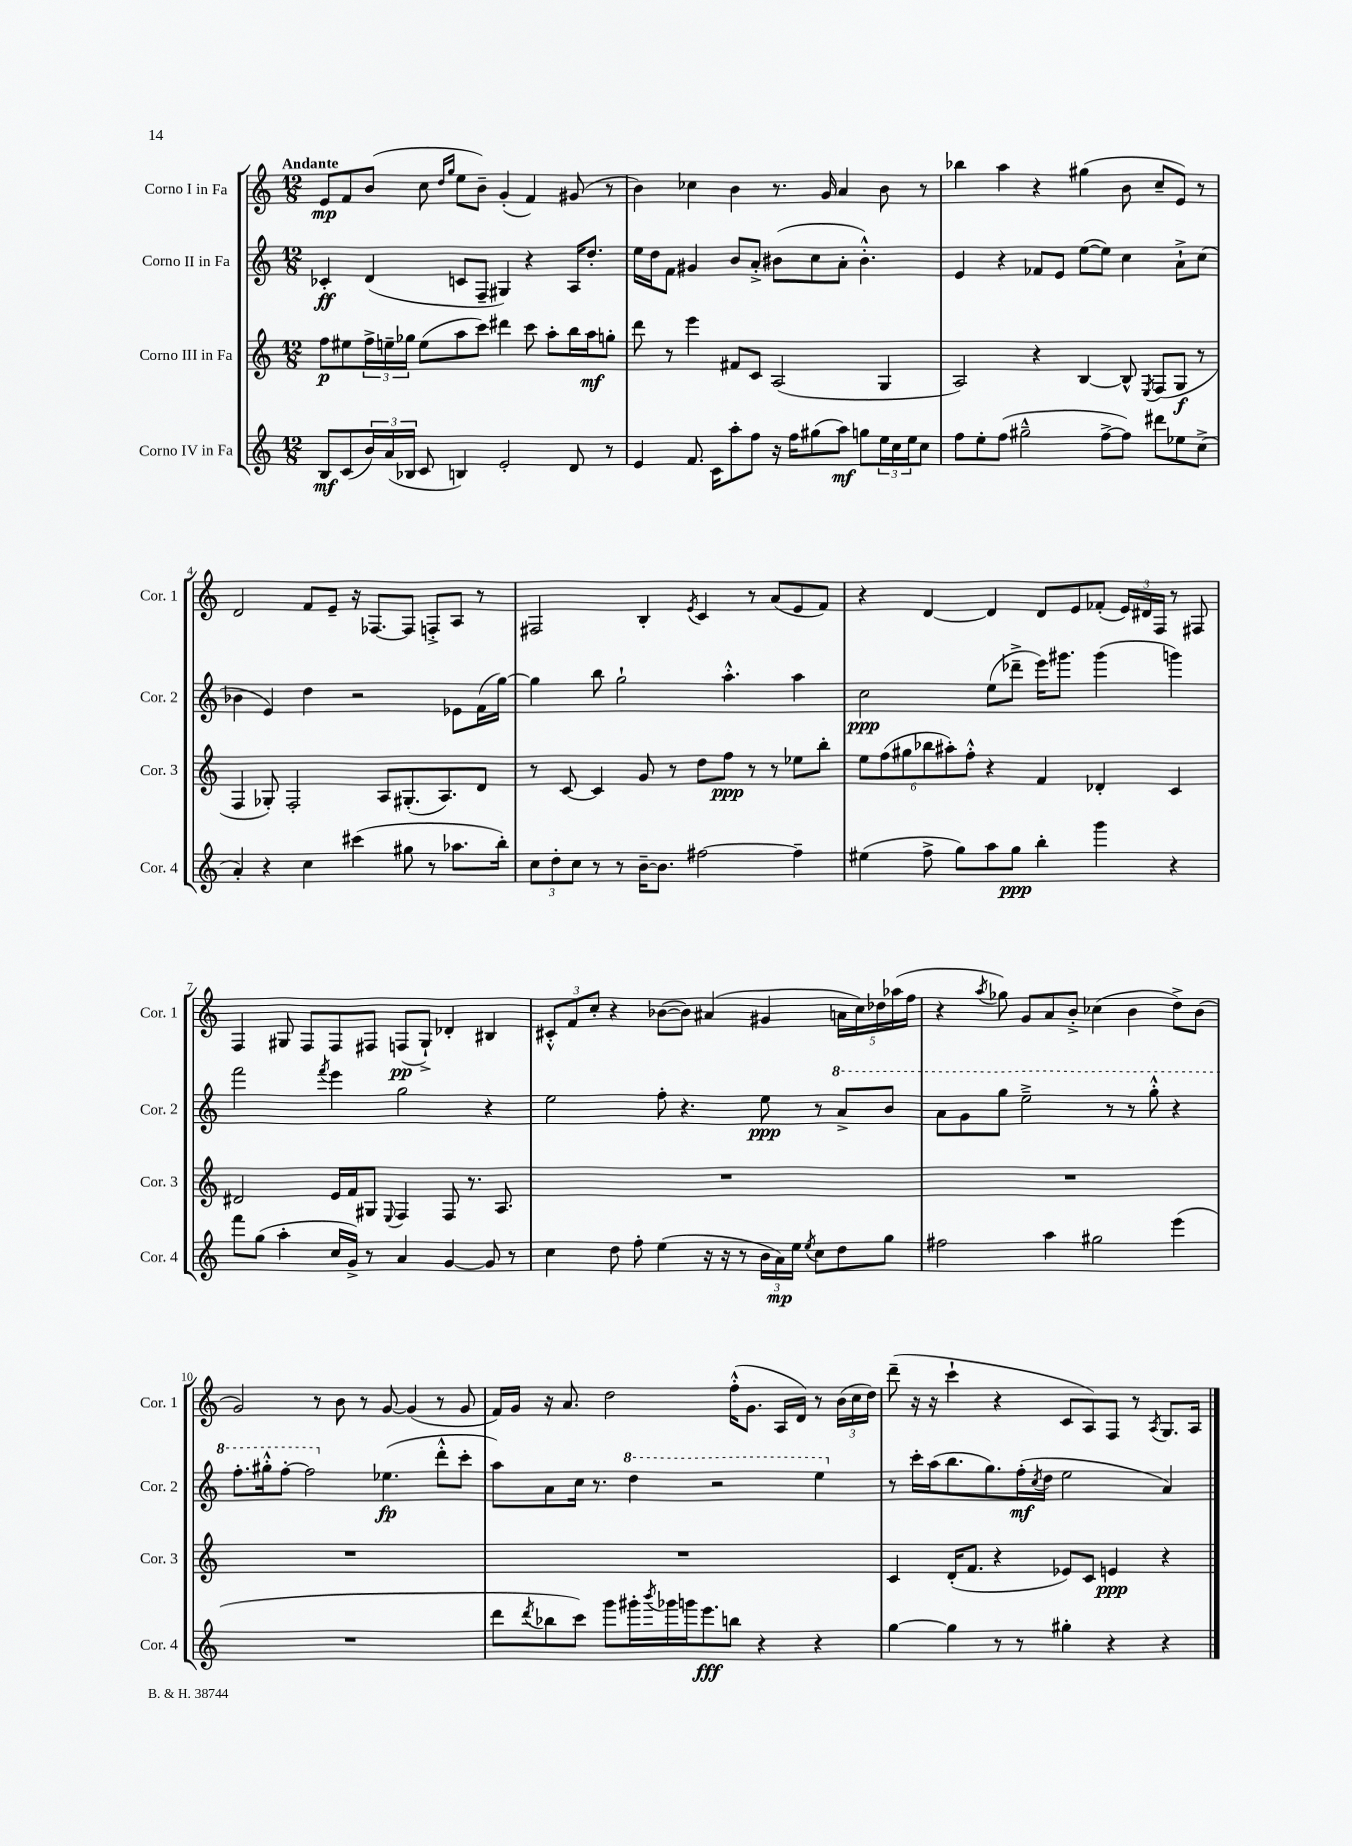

**kern	**kern	**kern	**kern
*staff4	*staff3	*staff2	*staff1
*clefG2	*clefG2	*clefG2	*clefG2
*k[]	*k[]	*k[]	*k[]
*M12/8	*M12/8	*M12/8	*M12/8
8B	8ff	4c-'	8e
(8c	8ee#	.	8f
24b)	24ff^	(4d	(8b
(24a	24ee~	.	.
24B-	24gg-	.	.
8c	(8ee	.	8cc
.	.	.	16qqdd
.	.	.	16qqgg
4B)	8aa	8c	8ee
.	8ccc)	8F~	8b~)
2e'	4ddd#	4G#)	(4g'
.	8ccc	4r	4f)
.	8aa'	.	.
8d	16bb	16A	(8g#
.	16aa	8.dd'	.
8r	8gg'	.	8r
=	=	=	=
4e	8ddd	16ee	4b)
.	.	16dd	.
.	8r	8f	.
8.f	4eee	4g#	4cc-
16c	.	.	.
8aa'	8f#	8b	4b
8ff	8c	8a'^	.
16r	(2A	(8b#	8.r
16ff	.	.	.
(8gg#	.	8cc	.
.	.	.	16g
8aa)	.	8a'	4a
8gg	.	4.b#'^^)	.
24ee	4G	.	8b
24cc	.	.	.
24ee	.	.	.
8cc	.	.	8r
=	=	=	=
8ff	2A)	4e	4bb-
8ee'	.	.	.
(8ff	.	4r	4aa
2gg#~^^	.	.	.
.	4r	8f-	4r
.	.	8e	.
.	[4B	([8ee	(4gg#
[8ff^	.	8ee])	.
8ff])	8B^^]	4cc	8b
.	8qE	.	.
8ddd#	(8F	.	8cc~
8ee-	8G	8a`^	8e)
(8cc^	8r	(8cc	8r
=	=	=	=
4a')	4F	4b-	2d
4r	8G-')	4e)	.
.	2F'	.	.
4cc	.	4dd	8f
.	.	.	8e~
(4ccc#	.	2r	16r
.	.	.	[8.F-
.	8A	.	.
8gg#	(8.G#'	.	8F-]
8r	.	.	8F'^
.	8.A)	.	.
8.aa-	.	8e-	8A
.	8d	(16f	8r
16bb')	.	[16gg)	.
=	=	=	=
12cc	8r	4gg]	2F#
12dd'	.	.	.
.	[8c	.	.
12cc	.	.	.
8r	4c]	8bb	.
8r	.	2gg`	.
[16b~	8g	.	4B'
8.b]	.	.	.
.	8r	.	.
.	.	.	8qe
[2ff#	8dd	.	4c
.	8ff	4.aa'^^	.
.	8r	.	8r
.	8r	.	(8a
4ff#~]	8ee-	4aa	8e
.	8bb'	.	8f)
=	=	=	=
(4ee#	12ee	2cc	4r
.	(12ff	.	.
.	12gg#	.	.
8ff^	12bb-	.	[4d
.	12aa#')	.	.
8gg)	.	.	.
.	12ff'^^	.	.
8aa	4r	(8ee	4d]
8gg	.	8ddd-~^	.
4bb'	4f	16eee)	8d
.	.	8.ggg#	.
.	.	.	8e
4ggg	4d-'	(4ggg#	(8f-'
.	.	.	24e)
.	.	.	24d#
.	.	.	24F
4r	4c	4ggg)	8r
.	.	.	8F#
=	=	=	=
8fff	2d#	2fff	4F
(8gg	.	.	.
4aa'	.	.	8G#
.	.	.	8F
.	.	8qfff	.
16cc	16e	4eee	8F
16g^)	16f	.	.
8r	8G#	.	8F#
.	8qqE	.	.
4a	4F	2gg	(8F
.	.	.	8G#`^)
[4g	8F	.	4d-'
.	8.r	.	.
8g]	.	4r	4B#
.	8.A	.	.
8r	.	.	.
=	=	=	=
4cc	1.r	2ee	12c#'^^
.	.	.	12f
.	.	.	12cc'
8dd	.	.	4r
8ff'	.	.	.
(4ee	.	8ff'	([8b-
.	.	4.r	8b-])
16r	.	.	(4a#
16r	.	.	.
8r	.	.	.
24b	.	8ee	4g#
24a)	.	.	.
24ee	.	.	.
8qee	.	.	.
8cc	.	8r	.
8dd	.	8aa^	20a
.	.	.	20cc)
.	.	.	20dd-
8gg	.	8bb	.
.	.	.	(20aa-
.	.	.	20ff
=	=	=	=
2ff#	1.r	8aa	4r
.	.	8gg	.
.	.	.	8qaa
.	.	8ggg	8gg-)
.	.	2eee~^	8g
4aa	.	.	8a
.	.	.	8b'^
2gg#	.	.	(4cc-
.	.	8r	.
.	.	8r	4b
.	.	8ggg'^^	.
(4eee	.	4r	8dd^)
.	.	.	(8b
=	=	=	=
1.r	1.r	8.fff'	2g)
.	.	16ggg#'^^	.
.	.	[8fff'	.
.	.	2fff]	.
.	.	.	8r
.	.	.	8b
.	.	.	8r
.	.	(4.ee-	[8g
.	.	.	(4g]
.	.	8ddd'^^	8r
.	.	8ccc'	8g
=	=	=	=
8ddd	1.r	8aa)	16f)
.	.	.	16g
8qddd	.	.	.
8bb-	.	8a	16r
.	.	.	8.a
8ccc)	.	16cc	.
.	.	8.r	.
8ggg	.	.	2dd
16ggg#'	.	4ddd	.
8qbbb	.	.	.
16ggg-	.	.	.
16ggg	.	.	.
8.eee	.	.	.
.	.	2r	.
8bb	.	.	(16ff'^^
.	.	.	8.g
4r	.	.	.
.	.	.	16A
.	.	.	16d)
4r	.	4eee	8r
.	.	.	(24b
.	.	.	24cc
.	.	.	24dd)
=	=	=	=
[4gg	4c	8r	(8ddd~
.	.	16ccc'	16r
.	.	(16aa	16r
4gg]	(16d'	8.bb	4ccc`
.	8.f	.	.
.	.	8.gg)	.
8r	4r	.	4r
8r	.	(16ff'	.
.	.	8qcc	.
.	.	16dd	.
4gg#'	8e-)	2ee	8c
.	8c	.	8A)
4r	4e	.	8F
.	.	.	8r
.	.	.	8qA
4r	4r	4a)	8.G
.	.	.	16A
==	==	==	==
*-	*-	*-	*-
